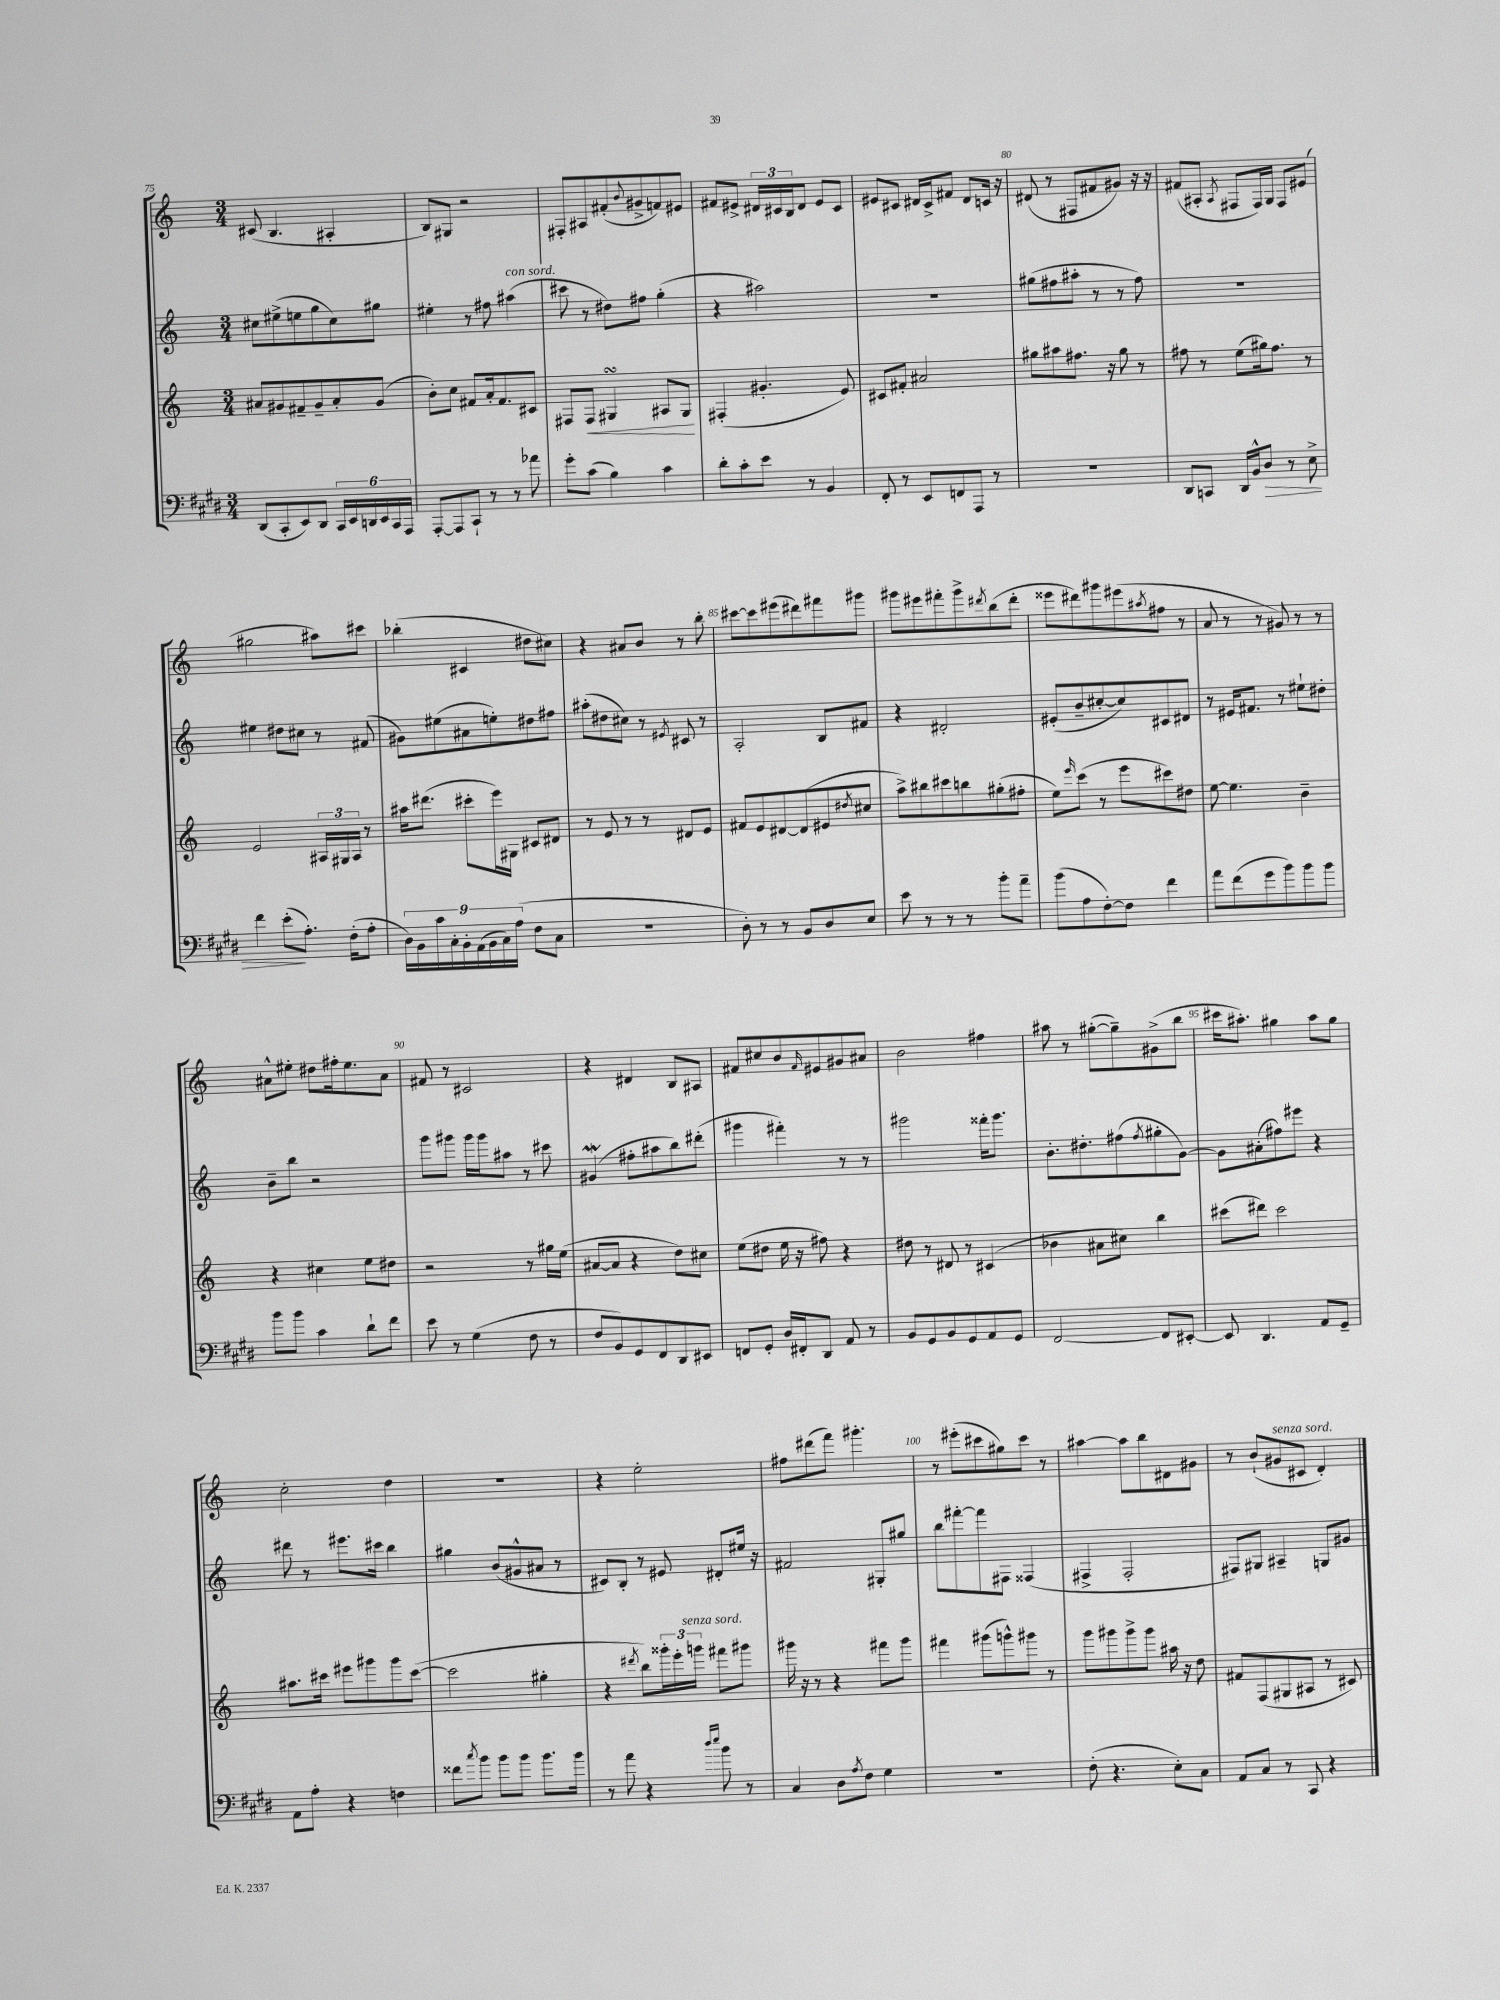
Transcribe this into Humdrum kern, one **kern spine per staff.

**kern	**dynam	**kern	**dynam	**kern	**kern
*part4	*part4	*part3	*part3	*part2	*part1
*staff4	*staff4	*staff3	*staff3	*staff2	*staff1
*clefF4	*	*clefG2	*	*clefG2	*clefG2
*k[f#c#g#d#]	*	*k[]	*	*k[]	*k[]
*M3/4	*	*M3/4	*	*M3/4	*M3/4
=75	=75	=75	=75	=75	=75
(8DD#/L	.	8a#X/L	.	8cc#X\L	(8c#X/
8CC#'/	.	8g#X/	.	(8ee#X^\	4.B/
8EE/)	.	8f#X~/	.	8een\	.
8DD#/J	.	8g#~/	.	8gg\	.
24CC#/LL	.	8a#'/	.	8cc#\)	4A#X'/
24EE/	.	.	.	.	.
24DDn/	.	.	.	.	.
24EE/	.	(8g#/J	.	8gg#X\J	.
24CC#/	.	.	.	.	.
24AAA/JJ	.	.	.	.	.
=76	=76	=76	=76	=76	=76
[8AAA'/L	.	8b'\L)	.	4ee#X'\	8B/L)
8AAA/]	.	8cc\J	.	.	8G#X/J
8CC#`/J	.	8f#X/L	.	8r	2r
8r	.	16a'/k	.	8ff#X\	.
.	.	8.f#/	.	.	.
!	!	!	!	!LO:TX:a:i:t=con sord.	!
8r	.	.	.	(4aa#X\	.
8a-X\	.	8c#X/J	.	.	.
=77	=77	=77	=77	=77	=77
8g#'\L	.	8F#X/L	.	8ccc#X\	8F#X'/L
!	!	!	!LO:HP:b	!	!
(8c#\J	.	8F#/J	<	8r	8A#X/
4B\)	.	4G#XsSsS/	.	8dd#X\L)	(8f#X'/
.	.	.	.	.	8qqb/
.	.	.	.	8ff#X\J	8g#X^/
4c#\	.	8A#X/L	.	(4gg'\	8fn/)
.	.	8G#/J	.	.	8e#X/J
.	.	.	[	.	.
=78	=78	=78	=78	=78	=78
8d#'\L	.	(4F#X'/	.	4r	8f#X/L
8c#'\	.	.	.	.	8e#X^/J
8e\J	.	4.g#X'/	.	2aa#X\)	24d#X/LL
.	.	.	.	.	24c#X/
.	.	.	.	.	24B/J
8r	.	.	.	.	8d#/J
4BB/	.	.	.	.	8e#/L
.	.	8e/)	.	.	8c#/J
=79	=79	=79	=79	=79	=79
8FF#'/	.	8c#X/L	.	2.r	8e#X/L
8r	.	8f#X'/J	.	.	8c#X/J
8EE/L	.	2a#X/	.	.	16d#X/LL
.	.	.	.	.	16c#^/J
8FFn/	.	.	.	.	8f#X/J
8AAA/J	.	.	.	.	8d#/L
8r	.	.	.	.	16cn/Jk
.	.	.	.	.	16r
=80	=80	=80	=80	=80	=80
2.r	.	8gg#X\L	.	(8gg#X\L	(8d#X/
.	.	8aa#X\	.	8ff#X\	8r
.	.	8.ff#X\J	.	8aa#X'\J	8F#X/L
.	.	.	.	8r	8f#X/
.	.	16r	.	.	.
.	.	8gg#\	.	8r	8g#X/J)
.	.	8r	.	8ff#\)	16r
.	.	.	.	.	16r
=81	=81	=81	=81	=81	=81
8DD#/L	.	8ff#X\	.	2.r	(8f#X/L
8CCn/J	.	8r	.	.	8A#X'/J
.	.	.	.	.	8qA#/
16DD#/LL	.	(8ee\L	.	.	8F#X/L
16BB^^/J	.	.	.	.	.
!	!LO:HP:b	!	!	!	!
8D#/J	>	16gg#X\k)	.	.	16F#/L)
.	.	8.ff#\J	.	.	16G/JJ
8r	.	.	.	.	8F#/L
8E^\	.	8r	.	.	(8e#X/J
!!LO:LB:g=z
=82	=82	=82	=82	=82	=82
4f#\	.	2e/	.	4ee#X\	2gg#X\
(8e'\L	.	.	.	8dd#X\L	.
8.A'\J)	]	.	.	8cc#X\J	.
.	.	24A#X/LL	.	8r	8aa#X\L)
.	.	24G#X/	.	.	.
(16F#'\KL	.	.	.	.	.
.	.	24A#/JJ	.	.	.
8A'\J	.	8r	.	(8f#X/	8ccc#X\J
=83	=83	=83	=83	=83	=83
18D#\LL)	.	16aa#X\KL	.	8g#X\L)	(4bb-X'\
18BB\	.	.	.	.	.
.	.	(8.ddd#X\J	.	.	.
18c#\	.	.	.	.	.
.	.	.	.	(8ee#X\	.
18C#'\	.	.	.	.	.
18BB'\	.	.	.	.	.
.	.	8ccc#X'\L	.	8a#X\	4c#X/
(18AA\	.	.	.	.	.
18BB\	.	.	.	.	.
.	.	16eee\L)	.	8een'\)	.
18C#\)	.	.	.	.	.
.	.	16G#X\JJ	.	.	.
(18A\JJ	.	.	.	.	.
8F#\L	.	8c#X/L	.	8dd#X\	8dd#X\L
8C#\J	.	8d#X/J	.	8ff#X\J	8cc#X\J)
=84	=84	=84	=84	=84	=84
2.r	.	8r	.	(8aa#X'\L	4r
.	.	8e/	.	8dd#X\	.
.	.	8r	.	8cc#X\J)	8a#X/L
.	.	8r	.	8r	8b/J
.	.	.	.	8qe#X/	.
.	.	8d#X/L	.	8c#X/	8r
.	.	8e/J	.	8r	8bb'\
=85	=85	=85	=85	=85	=85
8D#'\)	.	8f#X/L	.	2A'/	[8ccc#X\L
8r	.	8e/	.	.	8ccc#\]
8r	.	[8d#X/	.	.	(8eee#X\
8BB/L	.	(8d#/]	.	.	8ddd#X\)
8D#/	.	8e#X/	.	8B/L	8fff#X\
.	.	8qdd#X/	.	.	.
8E/J	.	8cc#X/J	.	8f#X/J	8ggg#X\J
=86	=86	=86	=86	=86	=86
8e\	.	8aa^\L)	.	4r	8ggg#X\L
8r	.	8bb#X\	.	.	8eee#X\
8r	.	8ccc#X\	.	2d#X'/	8fff#X'\
8r	.	8bbn\	.	.	8ggg#^\
.	.	.	.	.	8qddd#X/
8b'\L	.	(8gg#X'\	.	.	(8bb\
8a~\J	.	8ff#X'\J	.	.	8ddd#'\J
=87	=87	=87	=87	=87	=87
(8b\L	.	8ee\L)	.	(8e#X'/L	8eee##X\L
.	.	16qqeee/	.	.	.
8A\	.	(8ccc\J	.	8b~/	8ddd#X\)
[8F#'\)	.	8r	.	[8cc#X'/	8ggg#X\
8F#\J]	.	8eee\L	.	8cc#/])	(8eee#X\
.	.	.	.	.	8qaa#X/
4f#\	.	8ccc#X\)	.	8c#X/	8ff#X\J
.	.	8dd#X\J	.	8d#X/J	8r
=88	=88	=88	=88	=88	=88
8a\L	.	[8ee\	.	8r	8a/
(8f#\	.	4.ee\]	.	16e#X/KL	8r
.	.	.	.	8.f#X/J	.
8g#\	.	.	.	.	8r
8b\)	.	.	.	8r	8g#X/)
8b\	.	4b~\	.	8ee#X`\L	8r
8b\J	.	.	.	8dd#X'\J	8r
!!LO:LB:g=z
=89	=89	=89	=89	=89	=89
8b\L	.	4r	.	8b~\L	8a#X^^\L
8b\J	.	.	.	8bb\J	8ee#X'\J
4c#\	.	4cc#X\	.	2r	8dd#X\L
.	.	.	.	.	16ff#X'\k
.	.	.	.	.	8.ee#\
8d#`\L	.	8ee\L	.	.	.
8f#\J	.	8dd#X\J	.	.	8a#\J
=90	=90	=90	=90	=90	=90
8e\	.	2r	.	8ggg\L	8f#X/
8r	.	.	.	8ggg#X\J	8r
(4G#\	.	.	.	16ggg#\LL	2c#X/
.	.	.	.	16ggg#\J	.
.	.	.	.	8aa#X\J	.
8F#\	.	8r	.	8r	.
8r	.	16gg#X\LL	.	8ccc#X\	.
.	.	(16ee\JJ	.	.	.
=91	=91	=91	=91	=91	=91
8F#/L	.	[8a#X/L	.	(4g#XW/	4r
8BB/)	.	8a#/J]	.	.	.
8GG#/	.	4r	.	8ff#X'\L	4d#X/
8FF#/	.	.	.	8aa#X\	.
8DD#/	.	8dd\L)	.	8bb\)	8B/L
8EE#X/J	.	8cc#X\J	.	(8ddd#X'\J	8A#X/J
=92	=92	=92	=92	=92	=92
8FFn/L	.	(8ee\L	.	4ggg#X\	8f#X/L
8GG#'/J	.	8dd#X\J	.	.	8cc#X/
16D#/LL	.	16ee\	.	4fff#X'\)	8b/
16FF#X'/J	.	16r	.	.	.
.	.	.	.	.	16qqf#/
8DD#/J	.	8ff#X\)	.	.	8e#X/
8AA/	.	4r	.	8r	8g#X/
8r	.	.	.	8r	8a#X/J
=93	=93	=93	=93	=93	=93
8BB/L	.	8dd#X\	.	2ggg#X\	2b\
8GG#/	.	8r	.	.	.
8BB/	.	8d#X/	.	.	.
8GG#/	.	8r	.	.	.
8AA/	.	(4c#X/	.	16fff##X'\KL	4ff#X\
.	.	.	.	8.ggg#\J	.
8GG#/J	.	.	.	.	.
=94	=94	=94	=94	=94	=94
[2FF#/	.	4b-X\	.	8.b'\L	8aa#X\
.	.	.	.	.	8r
.	.	.	.	8.dd#X'\	.
.	.	8a#X\L	.	.	([8gg#X'\L
.	.	8cc#X\J)	.	(8ff#X\	8gg#~\])
.	.	.	.	8qff#/	.
8FF#/L]	.	4bb\	.	8gg#X'\	(8g#X^\
[8EE#X'/J	.	.	.	[8g\J)	8bb\J
=95	=95	=95	=95	=95	=95
8EE#/]	.	(8ccc#X\L	.	8g\L]	16ccc#X\KL
.	.	.	.	.	8.aa#X'\J)
4.DD#/	.	8ddd#X\J)	.	(8a#X'\	.
.	.	2ccc#\	.	8ff#X\)	4gg#X\
.	.	.	.	8eee#X\J	.
8AA/L	.	.	.	4r	8aa#\L
8GG#~/J	.	.	.	.	8gg#\J
!!LO:LB:g=z
=96	=96	=96	=96	=96	=96
8AA\L	.	8.aa#X\L	.	8ddd#X\	2cc'\
8A'\J	.	.	.	8r	.
.	.	16ccc#X\Jk	.	.	.
4r	.	8eee#X\L	.	8.eee#X\L	.
.	.	8ggg#X\	.	.	.
.	.	.	.	16ccc#X\Jk	.
4Fn\	.	8ggg#\	.	4bb\	4dd\
.	.	([8ccc#\J	.	.	.
=97	=97	=97	=97	=97	=97
8f##X\L	.	2ccc#\]	.	4gg#X\	2.r
8qcc#/	.	.	.	.	.
8b\J	.	.	.	.	.
8b\L	.	.	.	(8b/L	.
8b\J	.	.	.	8g#X^^/	.
8.b\L	.	4gg#X'\	.	8a#X/J	.
.	.	.	.	8r	.
16b\Jk	.	.	.	.	.
=98	=98	=98	=98	=98	=98
8r	.	4r	.	8c#X/L)	4r
8a\	.	.	.	8B'/J	.
.	.	8qddd#X/	.	.	.
4r	.	8bb\L)	.	8r	2ee'\
.	.	24ggg##X'\L	.	8e#X/	.
.	.	24eee'\	.	.	.
!	!	!LO:TX:a:i:t=senza sord.	!	!	!
.	.	24gggn\JJ	.	.	.
16qqdd#/LL	.	.	.	.	.
16qqee/JJ	.	.	.	.	.
8b\	.	8fff#X\L	.	8d#X'/L	.
8r	.	8ggg#X\J	.	16ee#X/Jk	.
.	.	.	.	16r	.
=99	=99	=99	=99	=99	=99
4C#/	.	16ggg#X\	.	2f#X/	8ff#X\L
.	.	16r	.	.	.
.	.	8r	.	.	(8ddd#X\
8D#\L	.	4r	.	.	8fff\J)
8qA/	.	.	.	.	.
8F#\J	.	.	.	.	4.ggg#X'\
4G#\	.	8fff#X\L	.	8G#X'/L	.
.	.	8ggg#\J	.	8gg#X/J	.
=100	=100	=100	=100	=100	=100
2.r	.	4fff#X\	.	8bb\L	8r
.	.	.	.	[8fff#X'\	(8eee#X'\L
.	.	(8ggg#X\L	.	8fff#\]	8ccc#X\
.	.	8gggn^^\)	.	8F#X\J	8gg#X\)
.	.	8ggg#X\J	.	(4F##X/	8ccc#\J
.	.	8r	.	.	8r
=101	=101	=101	=101	=101	=101
(8F#'\	.	8ggg\L	.	4F#X^/	[4aa#X\
4.r	.	8ggg#X\	.	.	.
.	.	8ggg#^\	.	2F#'/	8aa#\L]
.	.	8ggg#\J	.	.	8bb\
8E'\L)	.	16aa#X\	.	.	8d#X\
.	.	16r	.	.	.
8C#\J	.	8dd\	.	.	8g#X\J
=102	=102	=102	=102	=102	=102
8AA/L	.	8f#X/L	.	8F#X/L)	8r
8C#/J	.	(8F/	.	8G#X/J	(8b`/L
!	!	!	!	!	!LO:TX:a:i:t=senza sord.
8r	.	8G#X/	.	4A#X~/	8g#X/
8CC#/	.	8A#X/J	.	.	8c#X/J
4r	.	8r	.	8Gn/L	4d'/)
.	.	8c#X/)	.	8g#X/J	.
==	==	==	==	==	==
*-	*-	*-	*-	*-	*-
